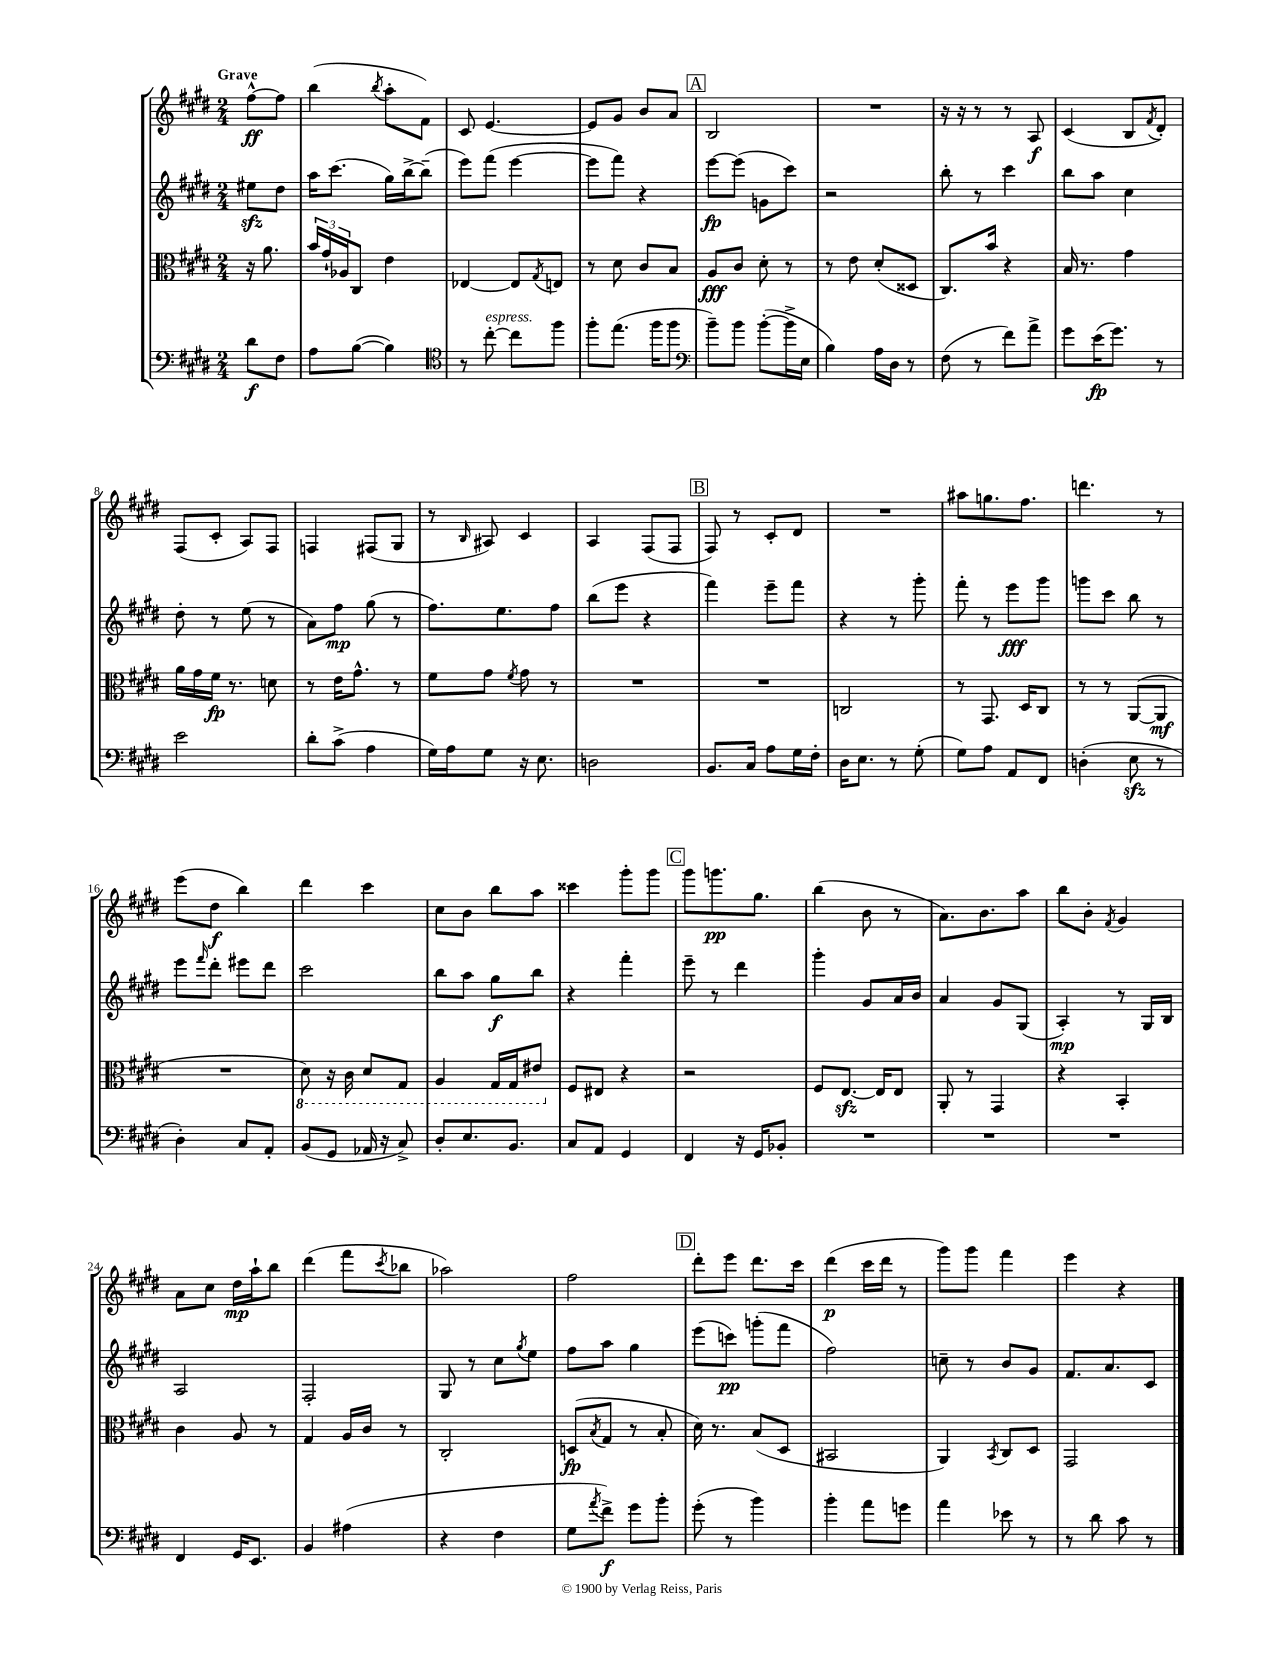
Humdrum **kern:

**kern	**dynam	**kern	**dynam	**kern	**dynam	**kern	**dynam
*part4	*part4	*part3	*part3	*part2	*part2	*part1	*part1
*staff4	*staff4	*staff3	*staff3	*staff2	*staff2	*staff1	*staff1
*clefF4	*	*clefC3	*	*clefG2	*	*clefG2	*
*k[f#c#g#d#]	*	*k[f#c#g#d#]	*	*k[f#c#g#d#]	*	*k[f#c#g#d#]	*
*M2/4	*	*M2/4	*	*M2/4	*	*M2/4	*
=	=	=	=	=	=	=	=
!	!	!	!	!	!	!LO:TX:a:B:t=Grave	!
8d#\L	f	16r	.	8ee#Xzz\L	.	[8ff#^^\L	ff
.	.	8.a\	.	.	.	.	.
8F#\J	.	.	.	8dd#\J	.	8ff#\J]	.
=1	=1	=1	=1	=1	=1	=1	=1
8A\L	.	24b/LL	.	16aa\KL	.	(4bb\	.
.	.	24g#`/	.	.	.	.	.
.	.	.	.	(8.ccc#\J	.	.	.
.	.	24A-X/J	.	.	.	.	.
([8B\J	.	8C#/J	.	.	.	.	.
.	.	.	.	.	.	8qbb/	.
4B\])	.	4e\	.	16gg#\LL)	.	8aa'\L	.
.	.	.	.	[16bb^\J	.	.	.
.	.	.	.	(8bb~\J]	.	8f#\J)	.
=2	=2	=2	=2	=2	=2	=2	=2
*clefC4	*	*	*	*	*	*	*
8r	.	[4E-X/	.	8eee\L)	.	8c#/	.
!LO:TX:a:i:t=espress.	!	!	!	!	!	!	!
[8cc#'\	.	.	.	(8fff#\J	.	[4.e/	.
8cc#\L]	.	8E-/L]	.	[4eee\	.	.	.
.	.	8qG#/	.	.	.	.	.
8ff#\J	.	8En/J	.	.	.	.	.
=3	=3	=3	=3	=3	=3	=3	=3
8ff#'\L	.	8r	.	8eee\L]	.	8e/L]	.
(8.ee\J	.	8d#\	.	8fff#\J)	.	8g#/J	.
.	.	8c#/L	.	4r	.	8b/L	.
16ff#\KL	.	.	.	.	.	.	.
8ff#\J	.	8B/J	.	.	.	8a/J	.
!!LO:REH:place=s1:t=A
=4	=4	=4	=4	=4	=4	=4	=4
*clefF4	*	*	*	*	*	*	*
8b~\L)	.	8A/L	fff	[8eee\L	fp	2B/	.
8b\J	.	8c#/J	.	(8eee\J]	.	.	.
([8b'\L	.	8d#'\	.	8gn\L	.	.	.
16b^\L]	.	8r	.	8ccc#\J)	.	.	.
16E\JJ	.	.	.	.	.	.	.
=5	=5	=5	=5	=5	=5	=5	=5
4B\)	.	8r	.	2r	.	2r	.
.	.	8e\	.	.	.	.	.
16A\LL	.	(8d#'/L	.	.	.	.	.
16D#\JJ	.	.	.	.	.	.	.
8r	.	8D##X/J	.	.	.	.	.
=6	=6	=6	=6	=6	=6	=6	=6
(8F#\	.	8.C#/L)	.	8bb'\	.	16r	.
.	.	.	.	.	.	16r	.
8r	.	.	.	8r	.	8r	.
.	.	16b/Jk	.	.	.	.	.
8f#\L)	.	4r	.	4ccc#\	.	8r	.
8a^\J	.	.	.	.	.	8A/	f
=7	=7	=7	=7	=7	=7	=7	=7
8g#\L	.	16B/	.	8bb\L	.	(4c#/	.
.	.	8.r	.	.	.	.	.
(16e\K	fp	.	.	8aa\J	.	.	.
8.g#\J)	.	.	.	.	.	.	.
.	.	4g#\	.	4cc#\	.	8B/L	.
.	.	.	.	.	.	8qf#/	.
8r	.	.	.	.	.	8d#'/J)	.
!!LO:LB:g=z
=8	=8	=8	=8	=8	=8	=8	=8
2e\	.	16a\LL	.	8dd#'\	.	(8F#/L	.
.	.	16g#\	.	.	.	.	.
.	.	16f#\JJ	fp	8r	.	8c#'/J	.
.	.	8.r	.	.	.	.	.
.	.	.	.	(8ee\	.	8A/L)	.
.	.	8dn\	.	8r	.	8F#/J	.
=9	=9	=9	=9	=9	=9	=9	=9
8d#'\L	.	8r	.	8a\L)	.	4Fn/	.
(8c#^\J	.	16e\KL	.	8ff#\J	mp	.	.
.	.	8.g#^^\J	.	.	.	.	.
4A\	.	.	.	(8gg#\	.	(8F#X/L	.
.	.	8r	.	8r	.	8G#/J	.
=10	=10	=10	=10	=10	=10	=10	=10
16G#\LL)	.	8f#\L	.	8.ff#\L)	.	8r	.
16A\J	.	.	.	.	.	.	.
.	.	.	.	.	.	16qqB/	.
8G#\J	.	8g#\J	.	.	.	8A#X/)	.
.	.	.	.	8.ee\	.	.	.
.	.	8qf#/	.	.	.	.	.
16r	.	8g#\	.	.	.	4c#/	.
8.E\	.	.	.	.	.	.	.
.	.	8r	.	8ff#\J	.	.	.
=11	=11	=11	=11	=11	=11	=11	=11
2Dn\	.	2r	.	(8bb\L	.	4A/	.
.	.	.	.	8eee\J	.	.	.
.	.	.	.	4r	.	(8F#/L	.
.	.	.	.	.	.	8F#/J	.
!!LO:REH:place=s1:t=B
=12	=12	=12	=12	=12	=12	=12	=12
8.BB/L	.	2r	.	4fff#\)	.	8F#/)	.
.	.	.	.	.	.	8r	.
16C#/Jk	.	.	.	.	.	.	.
8A\L	.	.	.	8eee~\L	.	8c#'/L	.
16G#\L	.	.	.	8fff#\J	.	8d#/J	.
16F#'\JJ	.	.	.	.	.	.	.
=13	=13	=13	=13	=13	=13	=13	=13
16D#\KL	.	2Cn/	.	4r	.	2r	.
8.E\J	.	.	.	.	.	.	.
8r	.	.	.	8r	.	.	.
(8G#'\	.	.	.	8ggg#'\	.	.	.
=14	=14	=14	=14	=14	=14	=14	=14
8G#\L)	.	8r	.	8fff#'\	.	8aa#X\L	.
8A\J	.	8.GG#/	.	8r	.	8.ggn\	.
8AA/L	.	.	.	8eee\L	fff	.	.
.	.	16D#/KL	.	.	.	8.ff#\J	.
8FF#/J	.	8C#/J	.	8ggg#\J	.	.	.
=15	=15	=15	=15	=15	=15	=15	=15
(4Dn'\	.	8r	.	8gggn\L	.	4.dddn\	.
.	.	8r	.	8ccc#\J	.	.	.
8Ezz\	.	([8AA/L	.	8bb\	.	.	.
8r	.	8AA/J]	mf	8r	.	8r	.
!!LO:LB:g=z
=16	=16	=16	=16	=16	=16	=16	=16
4D#'\)	.	2r	.	8eee\L	.	(8eee\L	.
.	.	.	.	16qqfff#/	.	.	.
.	.	.	.	8ddd#'\J	.	8dd#\J	f
8C#/L	.	.	.	8eee#X\L	.	4bb\)	.
8AA'/J	.	.	.	8ddd#\J	.	.	.
=17	=17	=17	=17	=17	=17	=17	=17
*	*	*8ba	*	*	*	*	*
(8BB/L	.	8D#\)	.	2ccc#\	.	4ddd#\	.
8GG#/J	.	16r	.	.	.	.	.
.	.	16C#\	.	.	.	.	.
16AA-X/	.	8D#/L	.	.	.	4ccc#\	.
16r	.	.	.	.	.	.	.
8C#^/)	.	8GG#/J	.	.	.	.	.
=18	=18	=18	=18	=18	=18	=18	=18
8D#'/L	.	4AA/	.	8bb\L	.	8cc#\L	.
8.E/	.	.	.	8aa\J	.	8b\J	.
.	.	16GG#/LL	.	8gg#\L	f	8bb\L	.
8.BB/J	.	16GG#/J	.	.	.	.	.
.	.	8E#X/J	.	8bb\J	.	8aa\J	.
=19	=19	=19	=19	=19	=19	=19	=19
*	*	*X8ba	*	*	*	*	*
8C#/L	.	8F#/L	.	4r	.	4ccc##X\	.
8AA/J	.	8E#X/J	.	.	.	.	.
4GG#/	.	4r	.	4fff#'\	.	8ggg#'\L	.
.	.	.	.	.	.	8ggg#\J	.
!!LO:REH:place=s1:t=C
=20	=20	=20	=20	=20	=20	=20	=20
4FF#/	.	2r	.	8eee~\	.	8ggg#\L	.
.	.	.	.	8r	.	8.gggn\	pp
16r	.	.	.	4ddd#\	.	.	.
16GG#/KL	.	.	.	.	.	8.gg#\J	.
8BB-X'/J	.	.	.	.	.	.	.
=21	=21	=21	=21	=21	=21	=21	=21
2r	.	8F#/L	.	4ggg#'\	.	(4bb\	.
.	.	[8.Ezz/J	.	.	.	.	.
.	.	.	.	8g#/L	.	8b\	.
.	.	16E/KL]	.	.	.	.	.
.	.	8E/J	.	16a/L	.	8r	.
.	.	.	.	16b/JJ	.	.	.
=22	=22	=22	=22	=22	=22	=22	=22
2r	.	8AA'/	.	4a/	.	8.a\L)	.
.	.	8r	.	.	.	.	.
.	.	.	.	.	.	8.b\	.
.	.	4GG#/	.	8g#/L	.	.	.
.	.	.	.	(8G#/J	.	8aa\J	.
=23	=23	=23	=23	=23	=23	=23	=23
2r	.	4r	.	4A'/)	mp	8bb\L	.
.	.	.	.	.	.	8b'\J	.
.	.	.	.	.	.	8qf#/	.
.	.	4BB'/	.	8r	.	4g#/	.
.	.	.	.	16G#/LL	.	.	.
.	.	.	.	16B/JJ	.	.	.
!!LO:LB:g=z
=24	=24	=24	=24	=24	=24	=24	=24
4FF#/	.	4c#\	.	2A/	.	8a\L	.
.	.	.	.	.	.	8cc#\J	.
16GG#/KL	.	8A/	.	.	.	16dd#\LL	mp
8.EE/J	.	.	.	.	.	16aa`\J	.
.	.	8r	.	.	.	8bb\J	.
=25	=25	=25	=25	=25	=25	=25	=25
4BB/	.	4G#/	.	2F#'/	.	(4ddd#\	.
(4A#X\	.	16A/LL	.	.	.	8fff#\L	.
.	.	16c#/JJ	.	.	.	.	.
.	.	.	.	.	.	8qccc#/	.
.	.	8r	.	.	.	8bb-X\J	.
=26	=26	=26	=26	=26	=26	=26	=26
4r	.	2C#'/	.	8G#/	.	2aa-X\)	.
.	.	.	.	8r	.	.	.
4F#\	.	.	.	8cc#\L	.	.	.
.	.	.	.	8qgg#/	.	.	.
.	.	.	.	8ee\J	.	.	.
=27	=27	=27	=27	=27	=27	=27	=27
8G#\L	.	(8Dn/L	fp	8ff#\L	.	2ff#\	.
8qa/	.	8qB/	.	.	.	.	.
8f#^\J)	f	8G#/J	.	8aa\J	.	.	.
8g#\L	.	8r	.	4gg#\	.	.	.
8b'\J	.	8B'/	.	.	.	.	.
!!LO:REH:place=s1:t=D
=28	=28	=28	=28	=28	=28	=28	=28
(8g#'\	.	16d#\)	.	(8eee\L	.	8ddd#'\L	.
.	.	8.r	.	.	.	.	.
8r	.	.	.	8cccn\J)	pp	8eee\J	.
4b\)	.	(8B/L	.	(8gggn'\L	.	8.ddd#\L	.
.	.	8D#/J	.	8fff#\J	.	.	.
.	.	.	.	.	.	16ccc#\Jk	.
=29	=29	=29	=29	=29	=29	=29	=29
4b'\	.	2BB#X/	.	2ff#\)	.	(4ddd#\	p
8a\L	.	.	.	.	.	16ccc#\LL	.
.	.	.	.	.	.	16ddd#\JJ	.
8gn\J	.	.	.	.	.	8r	.
=30	=30	=30	=30	=30	=30	=30	=30
4a\	.	4AA/)	.	8ccn~\	.	8ggg#\L)	.
.	.	.	.	8r	.	8ggg#\J	.
.	.	8qBB/	.	.	.	.	.
8e-X\	.	8C#/L	.	8b/L	.	4fff#\	.
8r	.	8D#/J	.	8g#/J	.	.	.
=31	=31	=31	=31	=31	=31	=31	=31
8r	.	2GG#/	.	8.f#/L	.	4eee\	.
8d#\	.	.	.	.	.	.	.
.	.	.	.	8.a/	.	.	.
8c#\	.	.	.	.	.	4r	.
8r	.	.	.	8c#/J	.	.	.
==	==	==	==	==	==	==	==
*-	*-	*-	*-	*-	*-	*-	*-
